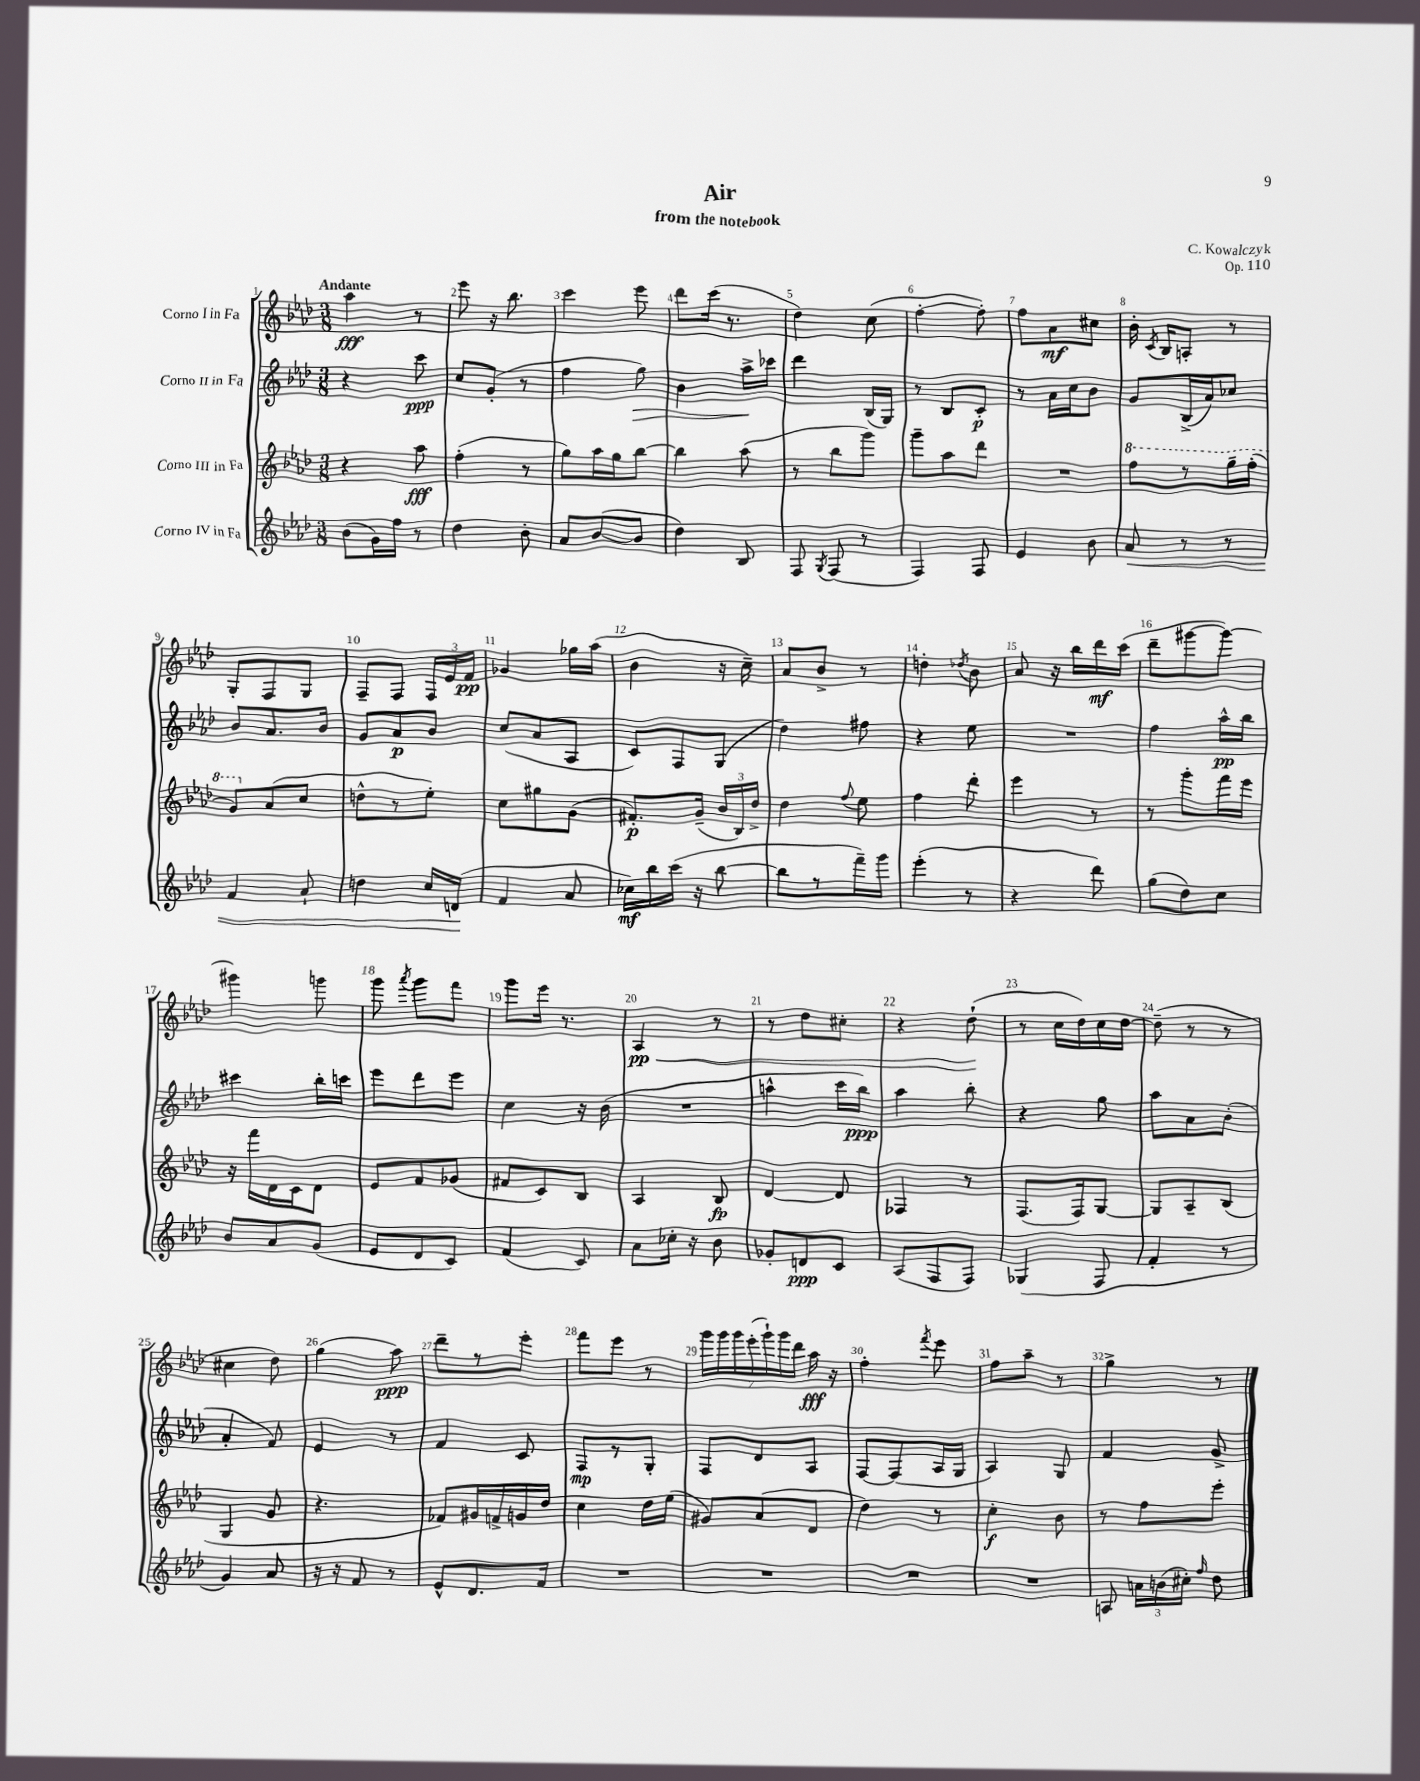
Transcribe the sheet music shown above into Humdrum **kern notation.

**kern	**dynam	**kern	**dynam	**kern	**dynam	**kern	**dynam
*part4	*part4	*part3	*part3	*part2	*part2	*part1	*part1
*staff4	*staff4	*staff3	*staff3	*staff2	*staff2	*staff1	*staff1
*I"Corno IV in Fa	*	*I"Corno III in Fa	*	*I"Corno II in Fa	*	*I"Corno I in Fa	*
*clefG2	*	*clefG2	*	*clefG2	*	*clefG2	*
*k[b-e-a-d-]	*	*k[b-e-a-d-]	*	*k[b-e-a-d-]	*	*k[b-e-a-d-]	*
*M3/8	*	*M3/8	*	*M3/8	*	*M3/8	*
=1	=1	=1	=1	=1	=1	=1	=1
!	!	!	!	!	!	!LO:TX:a:B:t=Andante	!
(8b-\L	.	4r	.	4r	.	4aa-\	fff
16g\L)	.	.	.	.	.	.	.
16ff\JJ	.	.	.	.	.	.	.
8r	.	8aa-\	fff	8ccc\	ppp	8r	.
=2	=2	=2	=2	=2	=2	=2	=2
4dd-\	.	(4ff'\	.	8cc/L	.	8eee-\	.
.	.	.	.	(8g'/J	.	16r	.
.	.	.	.	.	.	8.bb-\	.
8b-'\	.	8r	.	8r	.	.	.
=3	=3	=3	=3	=3	=3	=3	=3
8a-/L	.	8gg\L)	.	4ff\	.	4ccc\	.
([8b-/	.	16aa-\L	.	.	.	.	.
.	.	16gg\J	.	.	.	.	.
!	!	!	!	!	!LO:HP:b	!	!
8b-/J]	.	[8bb-\J	.	8gg\)	>	8eee-\	.
=4	=4	=4	=4	=4	=4	=4	=4
4dd-\)	.	4bb-\]	.	4b-\	.	8ddd-\L	.
.	.	.	.	.	.	(16ccc\Jk	.
.	.	.	.	.	.	8.r	.
8B-/	.	(8aa-\	.	16aa-^\LL	.	.	.
.	.	.	.	16ccc-X\JJ	]	.	.
=5	=5	=5	=5	=5	=5	=5	=5
8F/	.	8r	.	4ddd-\	.	4dd-\)	.
8qG/	.	.	.	.	.	.	.
(8F/	.	8bb-\L	.	.	.	.	.
8r	.	8ggg\J)	.	(16B-/LL	.	(8cc\	.
.	.	.	.	16G/JJ)	.	.	.
=6	=6	=6	=6	=6	=6	=6	=6
4F/)	.	8ggg~\L	.	8r	.	[4ff'\	.
.	.	8aa-\	.	8B-/L	.	.	.
8F/	.	8ddd-\J	.	8c'/J	p	8ff'\])	.
=7	=7	=7	=7	=7	=7	=7	=7
4e-/	.	4.r	.	8r	.	8ff\L	.
.	.	.	.	16a-\LL	.	8a-\	mf
.	.	.	.	16cc\J	.	.	.
8b-\	.	.	.	8b-\J	.	8cc#X\J	.
=8	=8	=8	=8	=8	=8	=8	=8
!	!LO:HP:b	!	!	!	!	!	!
*	*	*8va	*	*	*	*	*
8a-/	<	8fff\L	.	8g/L	.	16b-'\	.
.	.	.	.	.	.	8qc/	.
.	.	.	.	.	.	16B-/KL	.
8r	.	8r	.	(16B-^/L	.	8An'/J	.
.	.	.	.	16a-/J)	.	.	.
8r	.	16ggg~\L	.	8cc-X/J	.	8r	.
.	.	(16fff'\JJ	.	.	.	.	.
!!LO:LB:g=z
=9	=9	=9	=9	=9	=9	=9	=9
4f/	.	8gg/L)	.	8b-/L	.	8G'/L	.
*	*	*X8va	*	*	*	*	*
.	.	(8a-/	.	8.a-/	.	8F/	.
8a-`/	.	8cc/J	.	.	.	8G/J	.
.	.	.	.	16b-/Jk	.	.	.
=10	=10	=10	=10	=10	=10	=10	=10
4ddn\	.	8ddn^^\L	.	8g/L	.	8F~/L	.
.	.	8r	.	8a-/	p	8F/J	.
16cc/LL	.	8ee-'\J)	.	8b-/J	.	24F/LL	.
.	.	.	.	.	.	24e-/	.
(16dn/JJ	.	.	.	.	.	.	.
.	.	.	.	.	.	24f/JJ	pp
.	[	.	.	.	.	.	.
=11	=11	=11	=11	=11	=11	=11	=11
4f/	.	8cc\L	.	(8cc/L	.	4g-X/	.
.	.	8gg#X\	.	8a-/	.	.	.
8a-/	.	(8g\J	.	8A-/J	.	16gg-X\LL	.
.	.	.	.	.	.	(16aa-\JJ	.
=12	=12	=12	=12	=12	=12	=12	=12
16cc-X\LL)	mf	8.f#X'/L)	p	8c/L)	.	4b-\	.
16bb-\	.	.	.	.	.	.	.
(16ccc\JJ	.	.	.	8F/	.	.	.
16r	.	(16g~/Jk	.	.	.	.	.
[8bb-\	.	24b-/LL	.	(8G/J	.	16r	.
.	.	24B-/)	.	.	.	.	.
.	.	.	.	.	.	16cc~\)	.
.	.	24dd-^/JJ	.	.	.	.	.
=13	=13	=13	=13	=13	=13	=13	=13
8bb-\L]	.	4dd-\	.	4dd-\)	.	8a-/L	.
8r	.	.	.	.	.	8b-^/J	.
.	.	8qqff/	.	.	.	.	.
16fff~\L)	.	8ee-\	.	8ff#X\	.	8r	.
16ggg\JJ	.	.	.	.	.	.	.
=14	=14	=14	=14	=14	=14	=14	=14
(4eee-'\	.	4ff\	.	4r	.	4ddn'\	.
.	.	.	.	.	.	8qdd-X/	.
8r	.	8ddd-'\	.	8ee-\	.	8b-\	.
=15	=15	=15	=15	=15	=15	=15	=15
4r	.	4eee-\	.	4.r	.	8a-/	.
.	.	.	.	.	.	16r	.
.	.	.	.	.	.	16bb-\LL	.
8ddd-\)	.	8r	.	.	.	16ddd-\	mf
.	.	.	.	.	.	(16ccc\JJ	.
=16	=16	=16	=16	=16	=16	=16	=16
(8gg\L	.	8r	.	4ff\	.	8ddd-~\L	.
8dd-\)	.	8ggg'\L	.	.	.	[8ggg#X\	.
8cc\J	.	16fff\L	.	16aa-^^\LL	pp	8ggg#\J_)	.
.	.	16eee-\JJ	.	16bb-\JJ	.	.	.
!!LO:LB:g=z
=17	=17	=17	=17	=17	=17	=17	=17
8b-/L	.	16r	.	4ccc#X\	.	4ggg#X\]	.
.	.	16fff\LL	.	.	.	.	.
8a-/	.	16d-\	.	.	.	.	.
.	.	16c\J	.	.	.	.	.
(8g/J	.	8d-\J	.	16bb-'\LL	.	8gggn\	.
.	.	.	.	16cccn\JJ	.	.	.
=18	=18	=18	=18	=18	=18	=18	=18
8e-/L	.	8e-/L	.	8eee-\L	.	8ggg\	.
.	.	.	.	.	.	8qaaa-/	.
8d-/	.	8f/	.	8ddd-\	.	8ggg\L	.
8c/J)	.	(8g-X/J	.	8eee-\J	.	8fff\J	.
=19	=19	=19	=19	=19	=19	=19	=19
(4f/	.	8f#X/L	.	4cc\	.	8ggg\L	.
.	.	8c/)	.	.	.	16eee-\Jk	.
.	.	.	.	.	.	8.r	.
8c/)	.	8B-/J	.	16r	.	.	.
.	.	.	.	(16b-\	.	.	.
=20	=20	=20	=20	=20	=20	=20	=20
!	!	!	!	!	!	!	!LO:HP:b
8a-\L	.	4A-/	.	4.r	.	4A-/	< pp
16cc-X'\Jk	.	.	.	.	.	.	.
16r	.	.	.	.	.	.	.
8b-\	.	8B-/	fp	.	.	8r	.
=21	=21	=21	=21	=21	=21	=21	=21
8g-X'/L	.	[4d-/	.	4aan^^\	.	8r	.
8dn/	ppp	.	.	.	.	8dd-\L	.
8c/J	.	8d-/]	.	16ccc\LL	.	8cc#X'\J	.
.	.	.	.	16bb-\JJ)	ppp	.	.
=22	=22	=22	=22	=22	=22	=22	=22
(8A-/L	.	4F-X/	.	4aa-\	.	4r	.
8F/	.	.	.	.	.	.	.
8F/J)	.	8r	.	8bb-'\	.	(8dd-`\	.
.	.	.	.	.	.	.	[
=23	=23	=23	=23	=23	=23	=23	=23
(4G-X/	.	(8.F/L	.	4r	.	8r	.
.	.	.	.	.	.	16cc\LL	.
.	.	16F/k)	.	.	.	16dd-\)	.
8F/	.	[8G/J	.	8gg\	.	16cc\	.
.	.	.	.	.	.	[16dd-\JJ	.
=24	=24	=24	=24	=24	=24	=24	=24
4f'/	.	8G/L]	.	8aa-\L	.	(8dd-~\]	.
.	.	8A-~/	.	8a-\	.	8r	.
8r	.	(8B-/J	.	(8b-'\J	.	8r	.
!!LO:LB:g=z
=25	=25	=25	=25	=25	=25	=25	=25
4g/)	.	4G/	.	4a-'/	.	4cc#X\	.
8a-/	.	8g/	.	8f/)	.	8dd-\)	.
=26	=26	=26	=26	=26	=26	=26	=26
16r	.	4.r	.	4e-/	.	(4gg\	.
16r	.	.	.	.	.	.	.
8f/	.	.	.	.	.	.	.
8r	.	.	.	8r	.	8aa-\)	ppp
=27	=27	=27	=27	=27	=27	=27	=27
8e-^^/L	.	8f-X/L)	.	4f/	.	8ddd-~\L	.
8.d-/	.	16g#X/L	.	.	.	8r	.
.	.	16fn^/	.	.	.	.	.
.	.	16gn/	.	8c/	.	8eee-'\J	.
16f/Jk	.	16dd-/JJ	.	.	.	.	.
=28	=28	=28	=28	=28	=28	=28	=28
4.r	.	4cc\	.	8F/L	mp	8fff\L	.
.	.	.	.	8r	.	8eee-\J	.
.	.	16dd-\LL	.	8G'/J	.	8r	.
.	.	(16ee-\JJ	.	.	.	.	.
=29	=29	=29	=29	=29	=29	=29	=29
4.r	.	8g#X/L)	.	8F/L	.	28ggg\LL	.
.	.	.	.	.	.	28ggg\	.
.	.	.	.	.	.	28ggg\	.
.	.	.	.	.	.	(28eee-'\	.
.	.	(8a-/	.	8d-/	.	.	.
.	.	.	.	.	.	28ggg`\)	.
.	.	.	.	.	.	28ggg\	.
.	.	.	.	.	.	28ddd-\JJ	.
.	.	8d-/J	.	8A-/J	.	16aa-\	fff
.	.	.	.	.	.	16r	.
=30	=30	=30	=30	=30	=30	=30	=30
4.r	.	4dd-\)	.	[8F/L	.	4ff'\	.
.	.	.	.	(8F/]	.	.	.
.	.	.	.	.	.	8qfff/	.
.	.	8r	.	16A-/L	.	8eee-\	.
.	.	.	.	16G/JJ	.	.	.
=31	=31	=31	=31	=31	=31	=31	=31
4.r	.	4cc'\	f	4A-/)	.	8ff\L	.
.	.	.	.	.	.	8aa-~\J	.
.	.	8b-\	.	8G/	.	8r	.
=32	=32	=32	=32	=32	=32	=32	=32
8An/	.	8r	.	4f/	.	4gg^\	.
24an\LL	.	8ff\L	.	.	.	.	.
(24bn\	.	.	.	.	.	.	.
24cc#X'\JJ)	.	.	.	.	.	.	.
16qqff/	.	.	.	.	.	.	.
8dd-\	.	8eee-'\J	.	8g^/	.	8r	.
==	==	==	==	==	==	==	==
*-	*-	*-	*-	*-	*-	*-	*-
